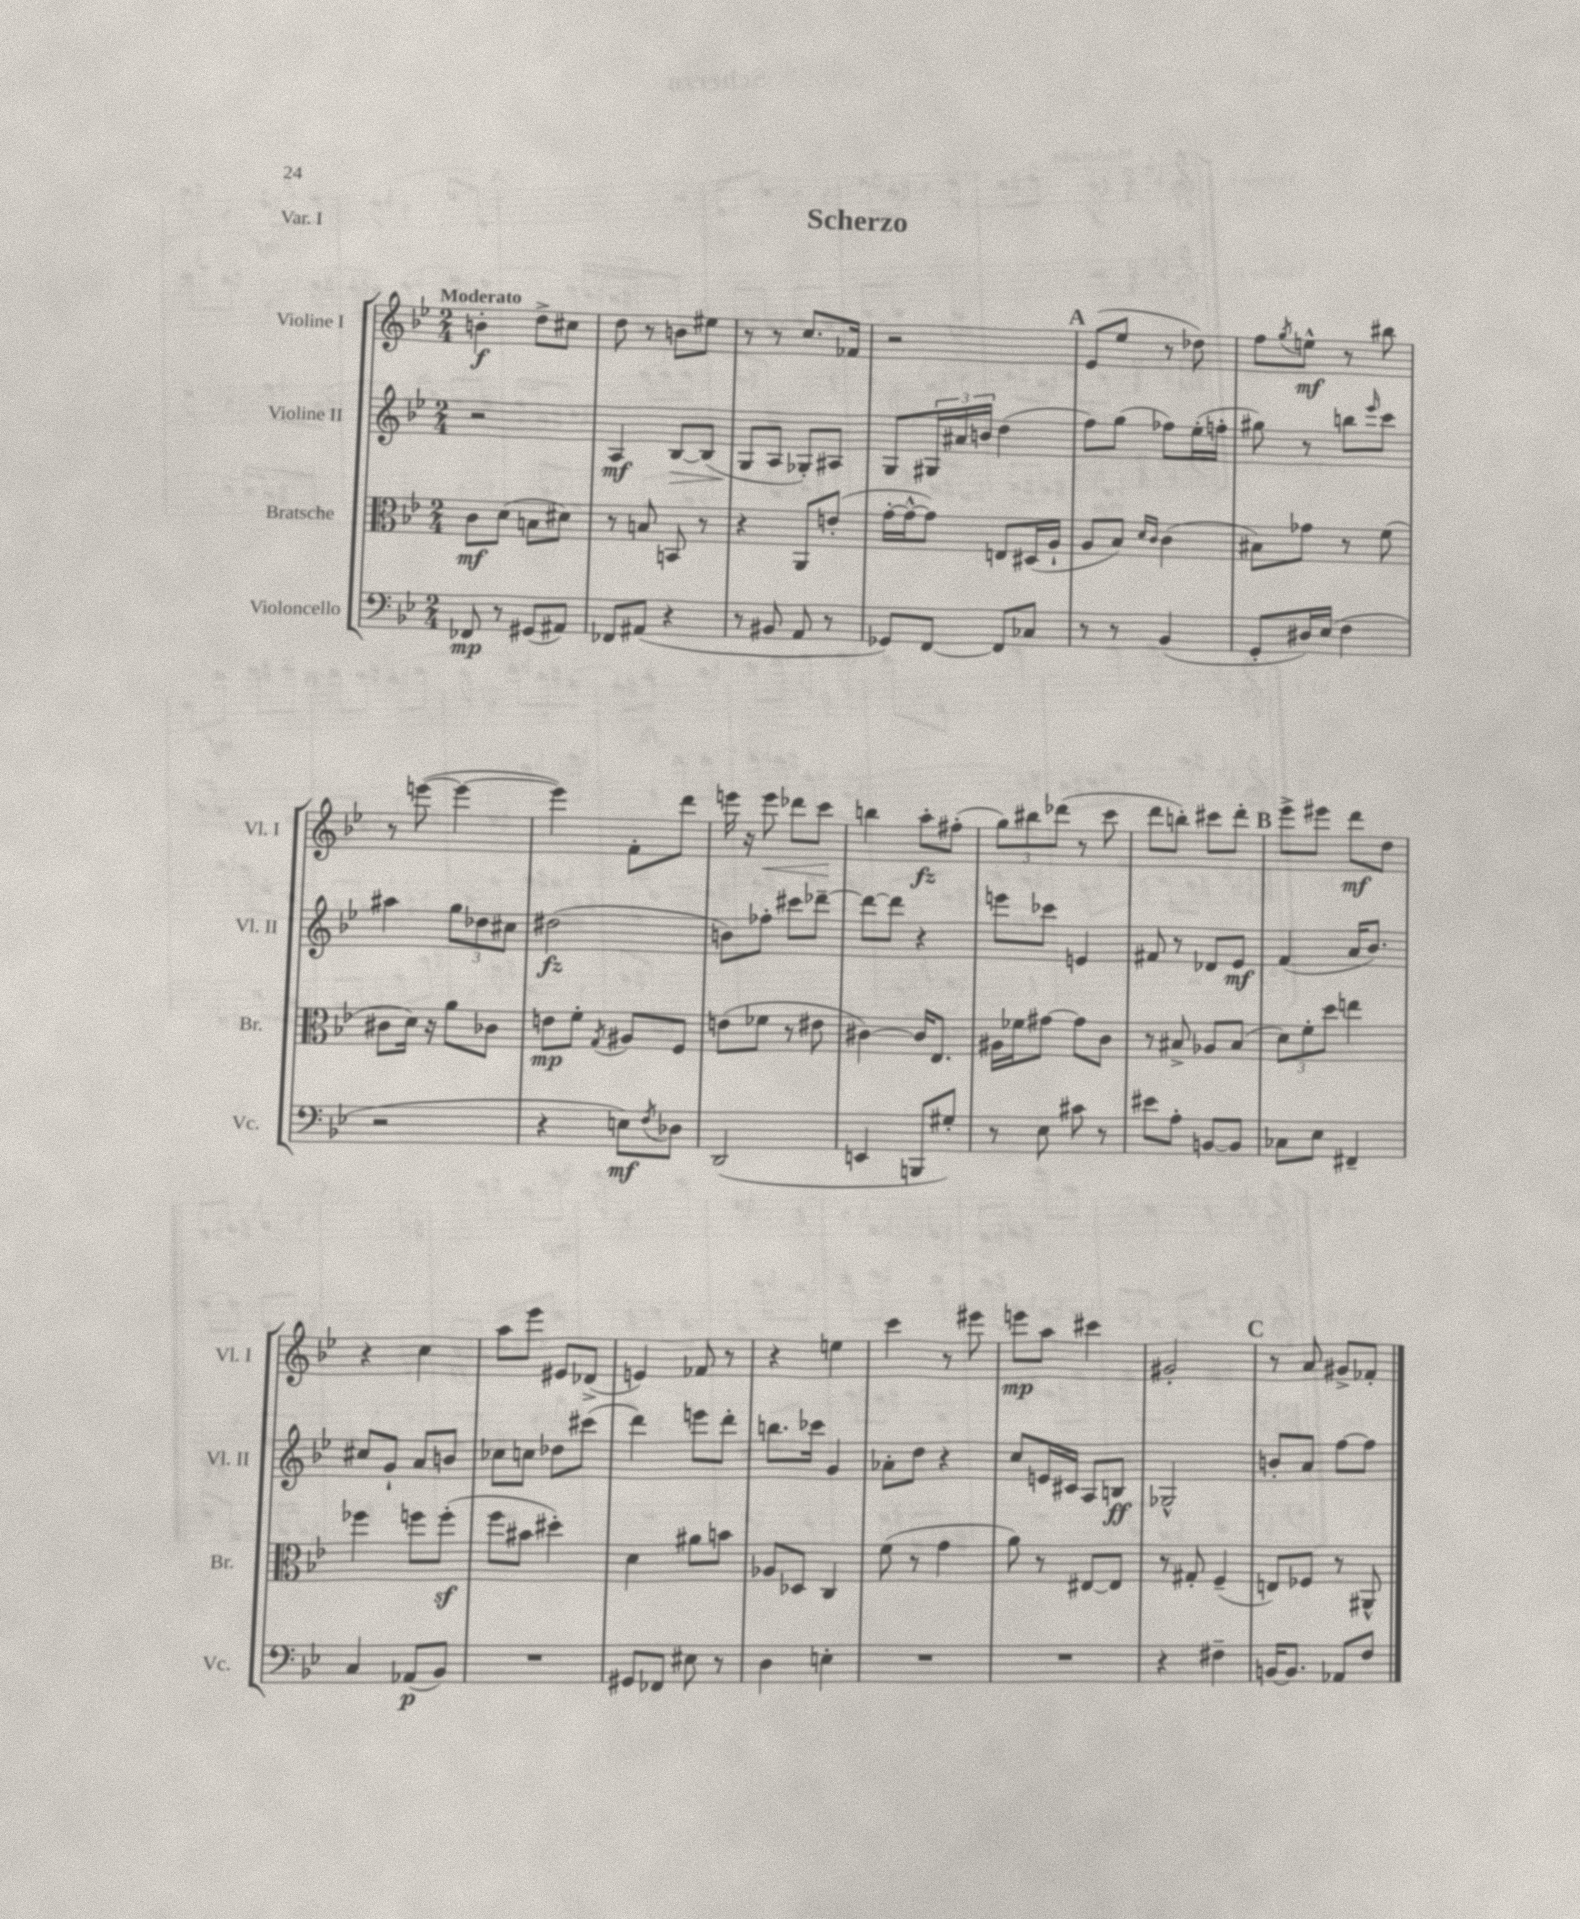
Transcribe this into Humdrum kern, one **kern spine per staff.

**kern	**dynam	**kern	**dynam	**kern	**dynam	**kern	**dynam
*part4	*part4	*part3	*part3	*part2	*part2	*part1	*part1
*staff4	*staff4	*staff3	*staff3	*staff2	*staff2	*staff1	*staff1
*I"Violoncello	*	*I"Bratsche	*	*I"Violine II	*	*I"Violine I	*
*I'Vc.	*	*I'Br.	*	*I'Vl. II	*	*I'Vl. I	*
*clefF4	*	*clefC3	*	*clefG2	*	*clefG2	*
*k[b-e-]	*	*k[b-e-]	*	*k[b-e-]	*	*k[b-e-]	*
*M2/4	*	*M2/4	*	*M2/4	*	*M2/4	*
=1	=1	=1	=1	=1	=1	=1	=1
!	!	!	!	!	!	!LO:TX:a:B:t=Moderato	!
8FF-X/	mp	8c\L	mf	2r	.	4bn'\	f
8r	.	(8d\J	.	.	.	.	.
(8GG#X/L	.	8Bn\L	.	.	.	8dd^\L	.
8AA#X/J)	.	8d#X\J)	.	.	.	8cc#X\J	.
=2	=2	=2	=2	=2	=2	=2	=2
8FF-X/L	.	8r	.	4A/	mf	8dd\	.
(8AA#X/J	.	8Bn/	.	.	.	8r	.
!	!	!	!	!	!LO:HP:b	!	!
4r	.	8BBn/	.	[8B-/L	>	8bn\L	.
.	.	8r	.	(8B-/J]	.	8ee#X\J	.
=3	=3	=3	=3	=3	=3	=3	=3
8r	.	4r	.	8G/L	.	8r	.
8BB#X/	.	.	.	8A/J	]	8r	.
8AA/	.	8AA/L	.	8G-X'/L)	.	8.cc/L	.
8r	.	(8en'/J	.	8A#X/J	.	.	.
.	.	.	.	.	.	16f-X/Jk	.
=4	=4	=4	=4	=4	=4	=4	=4
8GG-X/L)	.	[16g'\LL	.	8G/L	.	2r	.
.	.	16g^^\J_	.	.	.	.	.
[8FF/J	.	8g\J])	.	24G#X/L	.	.	.
.	.	.	.	24a#X/	.	.	.
.	.	.	.	24bn/JJ	.	.	.
8FF/L]	.	8En/L	.	(4dd\	.	.	.
8C-X/J	.	(16D#X/L	.	.	.	.	.
.	.	16A`/JJ	.	.	.	.	.
!!LO:REH:place=s1:t=A
=5	=5	=5	=5	=5	=5	=5	=5
8r	.	8A/L	.	8ff\L)	.	(8e-/L	.
8r	.	8B-/J)	.	(8gg\J	.	8ee-/J	.
.	.	16qqd/LL	.	.	.	.	.
.	.	16qqc/JJ	.	.	.	.	.
(4BB-/	.	(4c\	.	8ff-X\L)	.	8r	.
.	.	.	.	(16ee-'\L	.	8dd-X\)	.
.	.	.	.	16ffn'\JJ	.	.	.
=6	=6	=6	=6	=6	=6	=6	=6
8GG'/L	.	8B#X\L)	.	8gg#X\)	.	8ff\L	.
.	.	.	.	.	.	8qgg/	.
16D#X/L)	.	8g-X\J	.	8r	.	8een^^\J	mf
(16E-/JJ	.	.	.	.	.	.	.
4F\	.	8r	.	8bbn\L	.	8r	.
.	.	.	.	16qqeee-/	.	.	.
.	.	(8f\	.	8ccc\J	.	8bb#X\	.
!!LO:LB:g=z
=7	=7	=7	=7	=7	=7	=7	=7
2r	.	8c#X\L	.	4aa#X\	.	8r	.
.	.	16d\Jk)	.	.	.	([8eeen\	.
.	.	16r	.	.	.	.	.
.	.	8a\L	.	12gg\L	.	4eee\_	.
.	.	.	.	12dd-X\	.	.	.
.	.	8c-X\J	.	.	.	.	.
.	.	.	.	12cc#X\J	.	.	.
=8	=8	=8	=8	=8	=8	=8	=8
4r	.	8en\L	mp	(2dd#X\	fz	4eee\])	.
.	.	8f'\J	.	.	.	.	.
.	.	8qG/	.	.	.	.	.
8En\L)	mf	8A#X/L	.	.	.	8f'\L	.
8qF/	.	.	.	.	.	.	.
8D-X\J	.	8F/J	.	.	.	8ddd\J	.
=9	=9	=9	=9	=9	=9	=9	=9
(2DD/	.	(8en\L	.	8bn\L)	.	16eeen\	.
.	.	.	.	.	.	16r	.
!	!	!	!	!	!	!	!LO:HP:b
.	.	8f-X\J	.	8ff-X'\J	.	8eee\	<
.	.	8r	.	8ccc#X\L	.	8ddd-X\L	.
.	.	8e#X\	.	[8ddd-X~\J	.	8ccc\J	.
.	.	.	.	.	.	.	[
=10	=10	=10	=10	=10	=10	=10	=10
4EEn/	.	[4c#X\)	.	8ddd-\L_	.	4bbn\	.
.	.	.	.	8ddd-\J]	.	.	.
8BBBn/L	.	16c#/KL]	.	4r	.	8aa'\L	fz
.	.	8.E-/J	.	.	.	.	.
8G#X'/J)	.	.	.	.	.	(8ff#X'\J	.
=11	=11	=11	=11	=11	=11	=11	=11
8r	.	16A#X\LL	.	8eeen\L	.	12gg\L)	.
.	.	16f-X\J	.	.	.	.	.
.	.	.	.	.	.	12bb#X\	.
8E-\	.	[8g#X\J	.	8ccc-X\J	.	.	.
.	.	.	.	.	.	(12ddd-X\J	.
8c#X\	.	8g#\L]	.	4en/	.	8r	.
8r	.	8c\J	.	.	.	8ccc\	.
=12	=12	=12	=12	=12	=12	=12	=12
8e#X\L	.	8r	.	8f#X/	.	8ddd\L	.
8A'\J	.	8B#X^/	.	8r	.	8bbn'\J)	.
[8BBn/L	.	8A-X/L	.	8d-X/L	.	8ccc#X\L	.
8BB/J]	.	(8B#/J	.	8e-/J	mf	8ddd'\J	.
!!LO:REH:place=s1:t=B
=13	=13	=13	=13	=13	=13	=13	=13
8C-X\L	.	12d\L)	.	(4f/	.	8eee-^\L	.
.	.	12f'\	.	.	.	.	.
8E-\J	.	.	.	.	.	8eee#X\J	.
.	.	12dd\J	.	.	.	.	.
4FF#X~/	.	4een\	.	16a/KL	.	8ddd\L	mf
.	.	.	.	8.b-/J)	.	.	.
.	.	.	.	.	.	8dd\J	.
!!LO:LB:g=z
=14	=14	=14	=14	=14	=14	=14	=14
4C/	.	4ff-X\	.	8cc#X/L	.	4r	.
.	.	.	.	8g`/J	.	.	.
(8AA-X/L	p	8ffn\L	.	8a/L	.	4cc\	.
8BB-/J)	.	(8ffz'\J	.	8bn/J	.	.	.
=15	=15	=15	=15	=15	=15	=15	=15
2r	.	8ff\L	.	8cc-X\L	.	8aa\L	.
.	.	8b#X\J	.	8ccn\J	.	8eee-\J	.
.	.	4dd#X'\)	.	8dd-X\L	.	8e#X/L	.
.	.	.	.	(8ccc#X\J	.	(8d-X^/J	.
=16	=16	=16	=16	=16	=16	=16	=16
8GG#X/L	.	4d\	.	4ddd\)	.	4en/)	.
8FF-X/J	.	.	.	.	.	.	.
8E#X\	.	8a#X\L	.	8eeen\L	.	8f-X/	.
8r	.	8bn\J	.	8ddd'\J	.	8r	.
=17	=17	=17	=17	=17	=17	=17	=17
4D\	.	8A-X/L	.	8.bbn\L	.	4r	.
.	.	8D-X/J	.	.	.	.	.
.	.	.	.	16ccc-X\Jk	.	.	.
4En'\	.	4C/	.	4g/	.	4een\	.
=18	=18	=18	=18	=18	=18	=18	=18
2r	.	(8f\	.	8a-X'\L	.	4ccc\	.
.	.	8r	.	8dd\J	.	.	.
.	.	4g\	.	4r	.	8r	.
.	.	.	.	.	.	8eee#X\	.
=19	=19	=19	=19	=19	=19	=19	=19
2r	.	8a\)	.	8cc/L	.	8eeen\L	mp
.	.	8r	.	16en/L	.	8aa\J	.
.	.	.	.	16c#X/JJ	.	.	.
.	.	[8E#X/L	.	8A/L	.	4ccc#X\	.
.	.	8E#/J]	.	8Bn/J	ff	.	.
=20	=20	=20	=20	=20	=20	=20	=20
4r	.	8r	.	2G-X^^/	.	2g#X'/	.
.	.	8G#X'/	.	.	.	.	.
4F#X~\	.	(4F~/	.	.	.	.	.
!!LO:REH:place=s1:t=C
=21	=21	=21	=21	=21	=21	=21	=21
[16BBn/KL	.	8En/L)	.	8bn'/L	.	8r	.
8.BB/J]	.	.	.	.	.	.	.
.	.	8F-X/J	.	8a/J	.	8a/	.
8AA-X/L	.	8r	.	[8ff\L	.	8g#X^/L	.
8F/J	.	8AA#X^^/	.	8ff\J]	.	8f-X'/J	.
==	==	==	==	==	==	==	==
*-	*-	*-	*-	*-	*-	*-	*-
